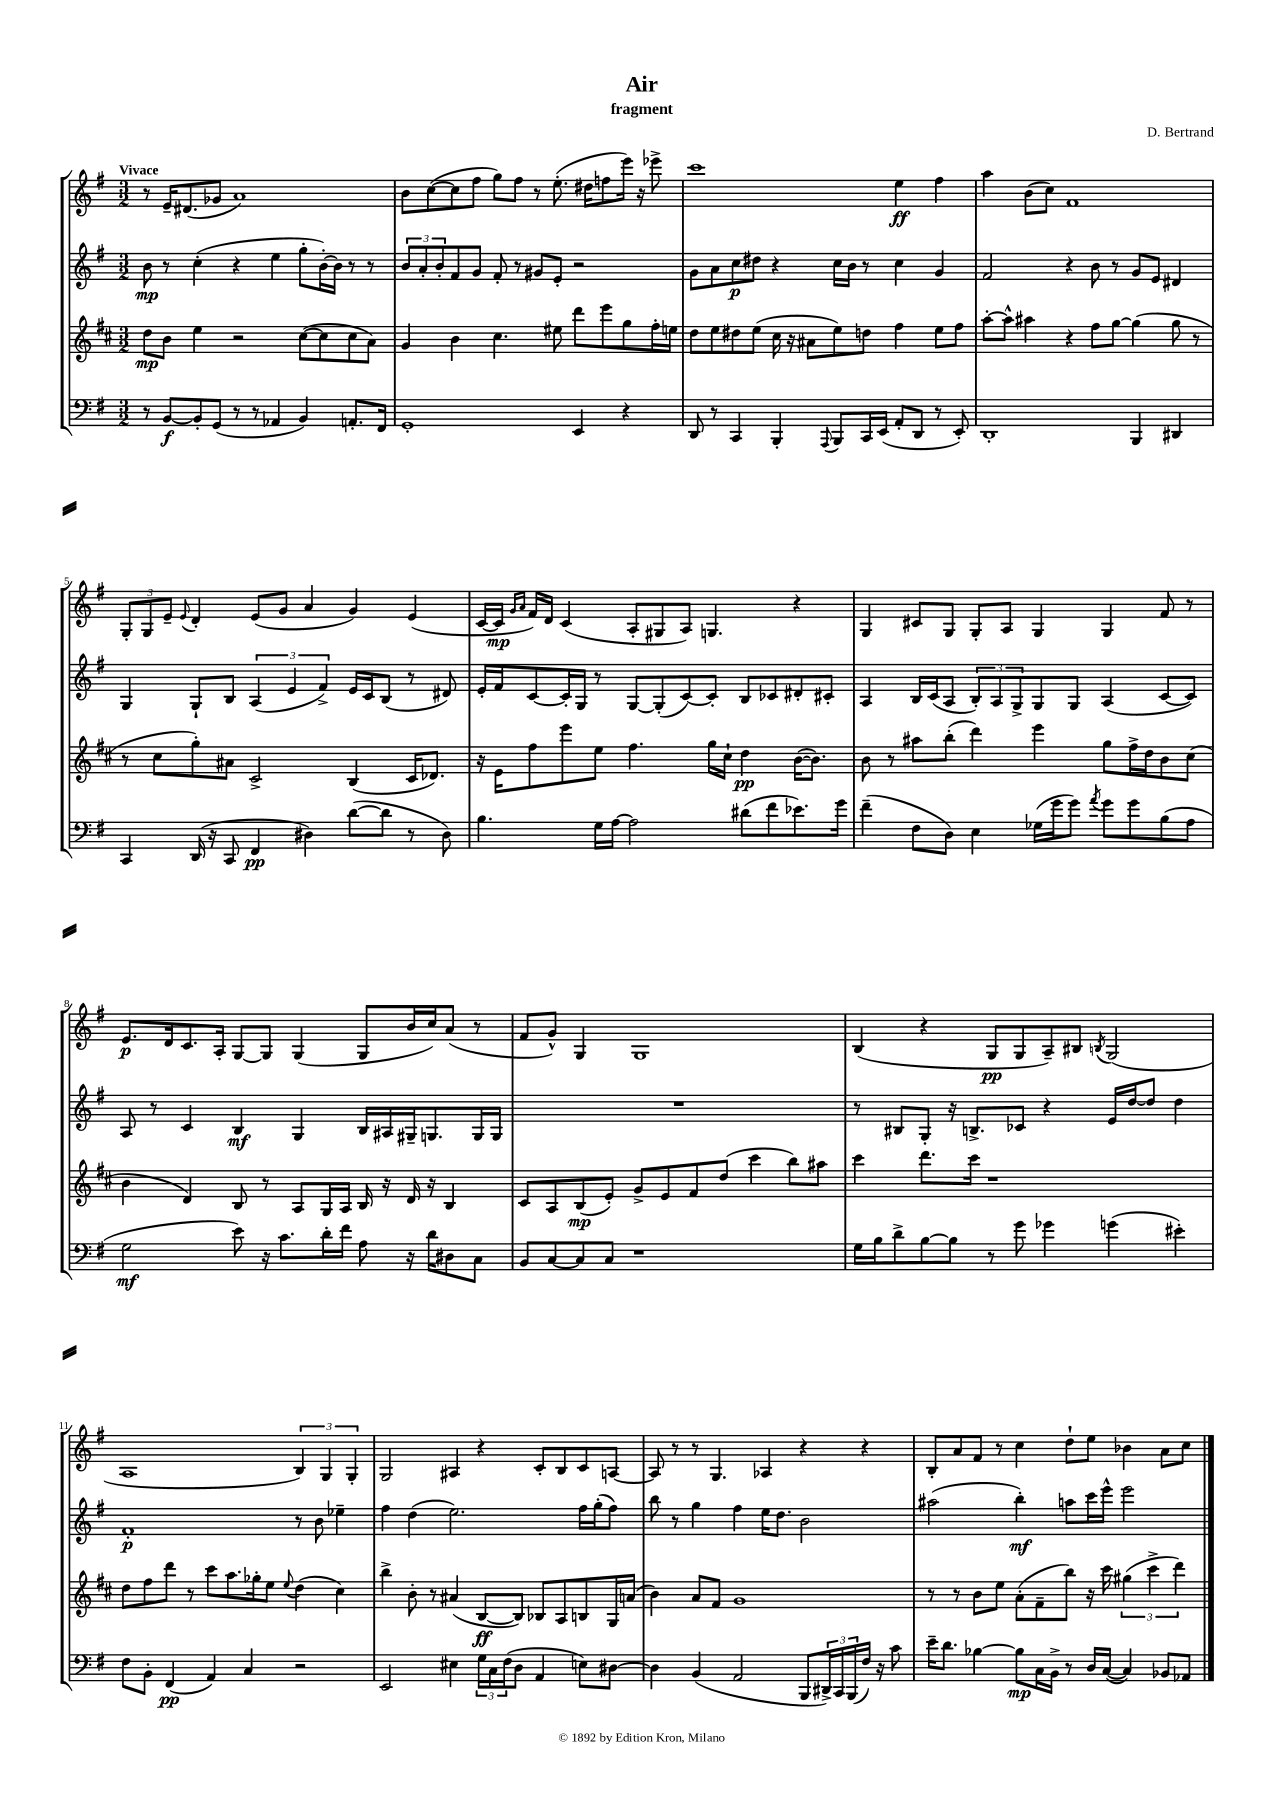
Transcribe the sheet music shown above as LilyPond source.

\header { title = "Air" composer = "D. Bertrand" subtitle = "fragment" }
<<
\new StaffGroup <<
\new Staff = "s0" {
    \clef treble \key g \major \numericTimeSignature \time 3/2 \tempo "Vivace"
    r8 e'16-- dis'8.( ges'8 a'1) |
    b'8 c''8~( c''8 fis''8 g''8) fis''8 r8 e''8.-.( dis''16 f''8 e'''16) r16 ees'''8-> |
    c'''1 e''4\ff fis''4 |
    a''4 b'8( c''8) fis'1 |
    \tuplet 3/2 { g8-. g8 e'8-- } \appoggiatura { e'8 } d'4-. e'8( g'8 a'4 g'4) e'4( |
    c'16~ c'16\mp \grace { g'16 a'16 } fis'16) d'16 c'4( a8-. gis8 a8) g4. r4 |
    g4 cis'8 g8 g8-. a8 g4 g4 fis'8 r8 |
    e'8.\p d'16 c'8. a16-. g8~ g8 g4( g8 b'16 c''16) a'8( r8 |
    fis'8 g'8-^) g4 g1 |
    b4( r4 g8\pp g8 a8--) bis8 \acciaccatura { b8 } g2( |
    a1 \tuplet 3/2 { b4) g4 g4-. } |
    g2 ais4 r4 c'8-. b8 c'8 a8~ |
    a8 r8 r8 g4. aes4 r4 r4 |
    b8-. a'8 fis'8 r8 c''4 d''8-! e''8 bes'4 a'8 c''8 \bar "|." |
}
\new Staff = "s1" {
    \clef treble \key g \major \numericTimeSignature \time 3/2
    b'8\mp r8 c''4-.( r4 e''4 g''8-. b'16~-.) b'16 r8 r8 |
    \tuplet 3/2 { b'8 a'8-. b'8-. } fis'8 g'8 fis'8-. r8 gis'8 e'8-. r2 |
    g'8 a'8 c''8\p dis''8 r4 c''16 b'16 r8 c''4 g'4 |
    fis'2 r4 b'8 r8 g'8 e'8 dis'4 |
    g4 g8-! b8 \tuplet 3/2 { a4( e'4 fis'4->) } e'16 c'16 b8( r8 dis'8) |
    e'16-. fis'16 c'8~ c'16-. g16 r8 g8~ g8-.( c'8~) c'8-. b8 ces'8 dis'8-. cis'8-. |
    a4 b16 c'16( a8 \tuplet 3/2 { b8-.) a8 g8-> } g8 g8 a4( c'8~ c'8) |
    a8 r8 c'4 b4\mf g4 b16 ais16 gis16-- g8. g16 g16 |
    R1. |
    r8 bis8 g8-. r16 b8.-> ces'8 r4 e'16 d''16~ d''8 d''4 |
    fis'1-.\p r8 b'8 ees''4-- |
    fis''4 d''4( e''2.) fis''16 g''16-.( fis''8) |
    b''8 r8 g''4 fis''4 e''16 d''8. b'2 |
    ais''2( b''4-.\mf) a''8 c'''16 e'''16-^ e'''2 \bar "|." |
}
\new Staff = "s2" {
    \clef treble \key d \major \numericTimeSignature \time 3/2
    d''8\mp b'8 e''4 r2 cis''8~( cis''8 cis''8 a'8) |
    g'4 b'4 cis''4. eis''8 d'''8 e'''8 g''8 fis''16-. e''16 |
    d''8 e''8 dis''8 e''8( cis''16 r16 ais'8 e''8) d''8 fis''4 e''8 fis''8 |
    a''8~-. a''8-^ ais''4 r4 fis''8 g''8~ g''4( g''8 r8 |
    r8 cis''8 g''8-.) ais'8 cis'2-> b4( cis'16 des'8.) |
    r16 e'16 fis''8 e'''8 e''8 fis''4. g''16 cis''16-! d''4\pp b'16~( b'8.) |
    b'8 r8 ais''8 b''8-.( d'''4) e'''4 g''8 fis''16-> d''16 b'8 cis''8( |
    b'4 d'4) b8 r8 a8 g16 a16 b16 r16 d'16 r16 b4 |
    cis'8 a8 b8\mp( e'8-.) g'8-> e'8 fis'8 d''8( cis'''4 b''8) ais''8 |
    cis'''4 d'''8. cis'''16 r1 |
    d''8 fis''8 d'''8 r8 cis'''8 a''8. ges''16-. e''8 \appoggiatura { e''8 } d''4( cis''4) |
    b''4-> b'8-. r8 ais'4( b8~\ff b8) bes8 a8 b8 g16 a'16( |
    b'4) a'8 fis'8 g'1 |
    r8 r8 b'8 e''8 a'8-.( fis'8-- b''8) r16 cis'''16 \tuplet 3/2 { gis''4( cis'''4-> d'''4) } \bar "|." |
}
\new Staff = "s3" {
    \clef bass \key g \major \numericTimeSignature \time 3/2
    r8 b,8~\f b,8-. g,8( r8 r8 aes,4 b,4) a,8.-. fis,16 |
    g,1-. e,4 r4 |
    d,8 r8 c,4 b,,4-. \appoggiatura { a,,8 } b,,8 c,16 e,16( a,8-. d,8 r8 e,8-.) |
    d,1-. b,,4 dis,4 |
    c,4 d,16( r16 c,8 fis,4\pp dis4) d'8~( d'8 r8 dis8) |
    b4. g16 a16~ a2 dis'8( fis'8 ees'8.) g'16 |
    fis'4--( fis8 d8) e4 ges16( g'16 g'8) \acciaccatura { a'8 } g'8 g'8 b8( a8 |
    g2\mf e'8) r16 c'8. d'16-. fis'16 a8 r16 d'16 dis8 c8 |
    b,8 c8~ c8 c8 r1 |
    g16 b16 d'8-> b8~ b8 r8 g'8 ges'4 g'4( eis'4-.) |
    fis8 b,8-. fis,4\pp( a,4) c4 r2 |
    e,2 eis4 \tuplet 3/2 { g16 c16 fis16( } d8 a,4 e8) dis8~ |
    dis4 b,4( a,2 b,,8 \tuplet 3/2 { dis,16->) c,16 b,,16( } fis16) r16 c'8 |
    e'16-- d'8. bes4~ bes8\mp c16 b,16-> r8 d16 c16~( c4) bes,8 aes,8 \bar "|." |
}
>>
>>
